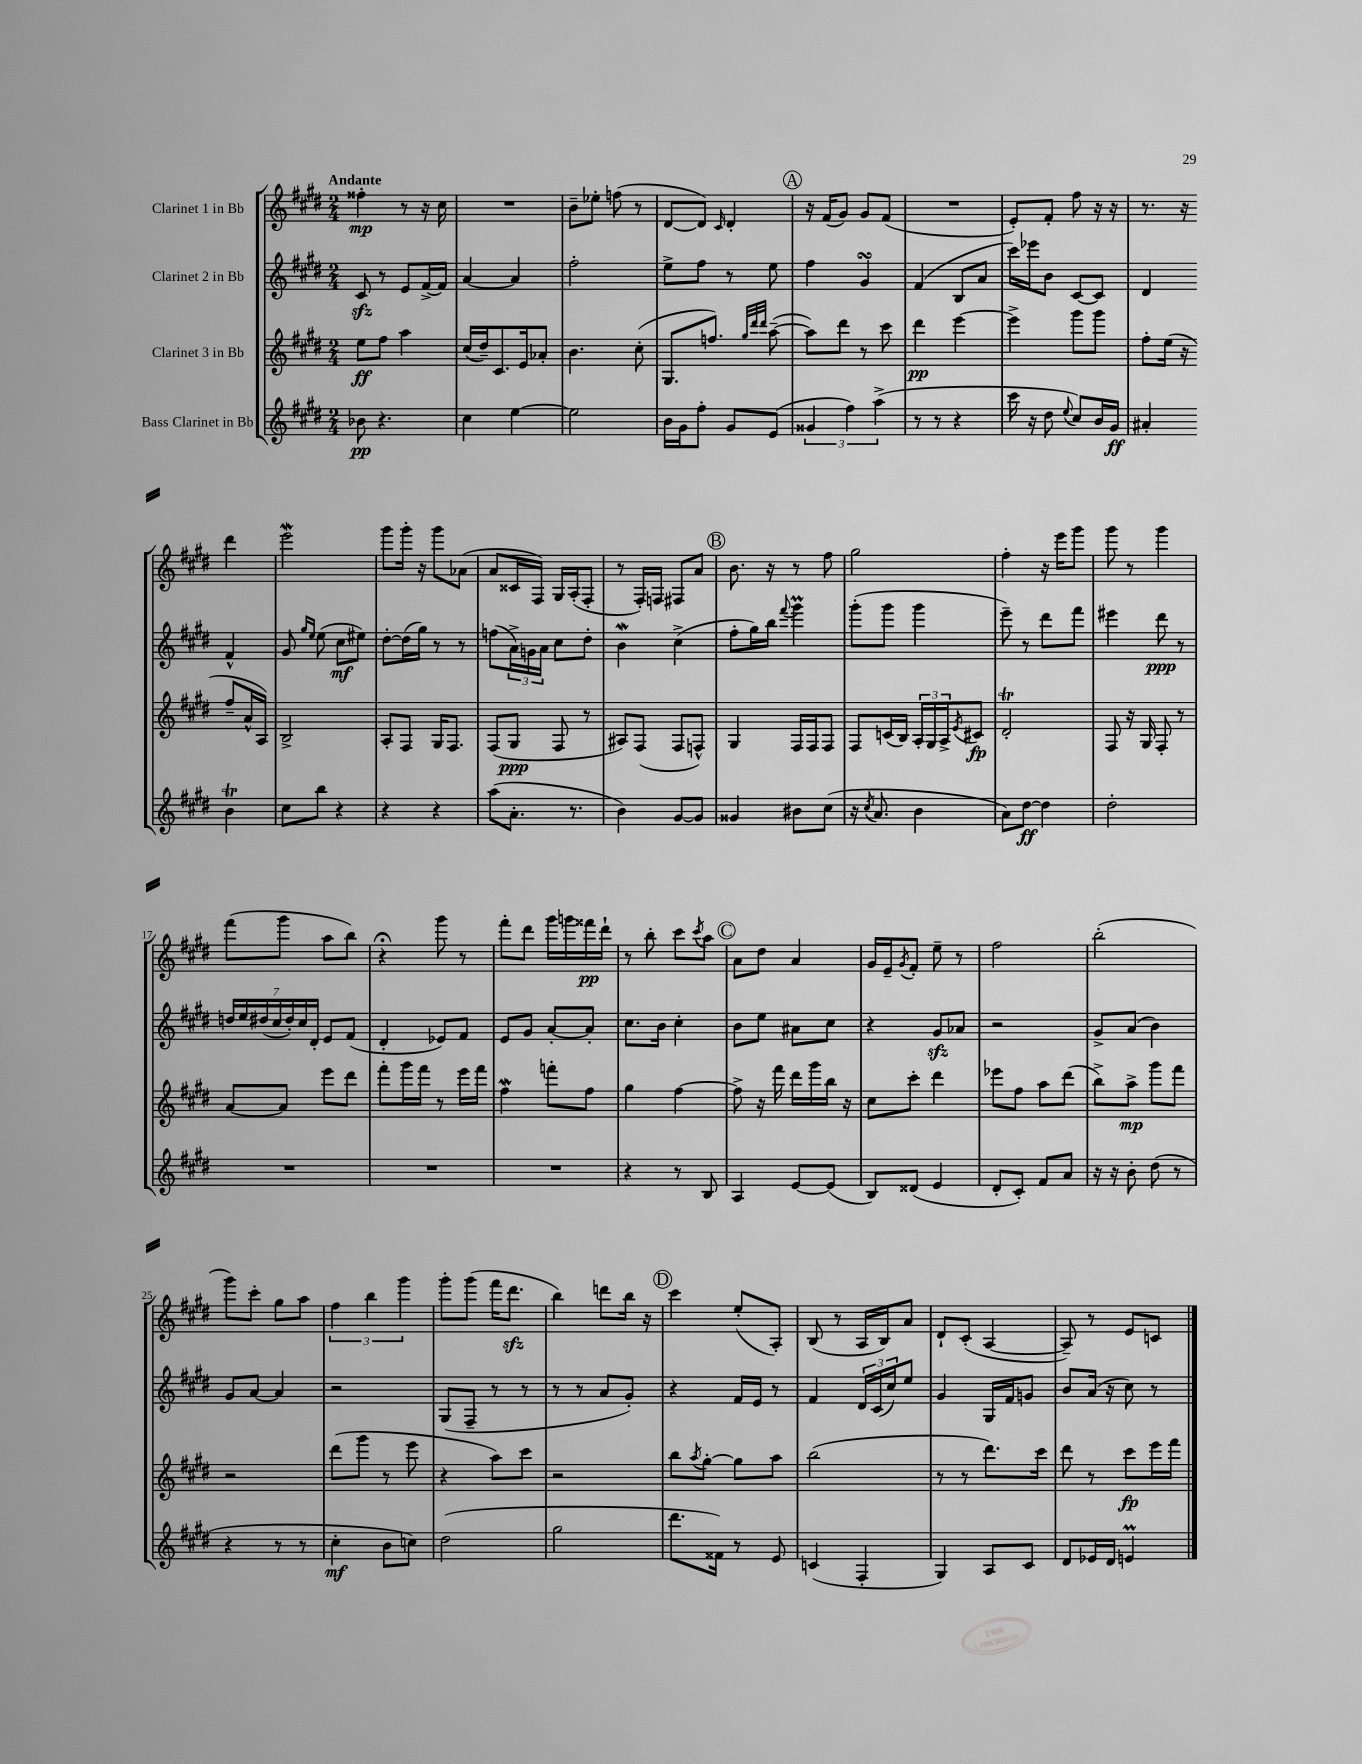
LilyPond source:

<<
\new StaffGroup <<
\new Staff = "s0" \with { instrumentName = "Clarinet 1 in Bb" } {
    \clef treble \key e \major \numericTimeSignature \time 2/4 \tempo "Andante"
    fisis''4-.\mp r8 r16 cis''16 |
    R2 |
    b'8-- ees''8-. f''8( r8 |
    dis'8~ dis'8) \grace { cis'16 } dis'4-. |
    \mark \markup { \circle "A" } r16 fis'16( gis'8) gis'8 fis'8( |
    R2 |
    e'8-.) fis'8-. fis''8 r16 r16 |
    r8. r16 dis'''4 |
    e'''2\mordent |
    gis'''8 gis'''16-. r16 gis'''8 aes'8( |
    a'8 cisis'16 fis16) gis16 a16-.( fis8-. |
    r8 fis16-.) f16 fis8 a'8 |
    \mark \markup { \circle "B" } b'8. r16 r8 fis''8 |
    gis''2 |
    fis''4-. r16 e'''16 gis'''8 |
    gis'''8 r8 gis'''4 |
    fis'''8( gis'''8 a''8 b''8) |
    r4\fermata gis'''8 r8 |
    fis'''8-. dis'''8 gis'''16 g'''16 fisis'''16\pp dis'''16-! |
    r8 b''8-. cis'''8 \acciaccatura { cis'''8 } a''8 |
    \mark \markup { \circle "C" } a'8 dis''8 a'4 |
    gis'16 e'16-- \acciaccatura { gis'8 } fis'8-. e''8-- r8 |
    fis''2 |
    b''2-.( |
    gis'''8) cis'''8-. gis''8 a''8 |
    \tuplet 3/2 { fis''4 b''4 gis'''4 } |
    gis'''8-. gis'''8( fis'''16 dis'''8.\sfz |
    b''4) d'''8 b''16 r16 |
    \mark \markup { \circle "D" } cis'''4 e''8-.( a8-.) |
    b8( r8 a16 b16) a'8 |
    dis'8-! cis'8-.( a4~ |
    a8--) r8 e'8 c'8 \bar "|." |
}
\new Staff = "s1" \with { instrumentName = "Clarinet 2 in Bb" } {
    \clef treble \key e \major \numericTimeSignature \time 2/4
    cis'8\sfz r8 e'8 fis'16~-> fis'16 |
    a'4~ a'4 |
    fis''2-. |
    e''8-> fis''8 r8 e''8 |
    \mark \markup { \circle "A" } fis''4 gis'4\turn |
    fis'4( b8 a'8 |
    cis'''16) ees'''16 b'8 cis'8~ cis'8 |
    dis'4 fis'4-^ |
    gis'8 \grace { gis''16 e''16 } e''8( cis''8\mf eis''8) |
    dis''8~-. dis''16( gis''16) r8 r8 |
    f''8( \tuplet 3/2 { a'16->) g'16 a'16 } cis''8 dis''8-. |
    b'4\mordent cis''4->( |
    \mark \markup { \circle "B" } fis''8-. gis''16) b''16 \appoggiatura { fis'''8 } gis'''4\prall |
    gis'''8-.( gis'''8 gis'''4 |
    e'''8--) r8 dis'''8 fis'''8 |
    eis'''4 dis'''8\ppp r8 |
    \tuplet 7/4 { d''16 e''16 dis''16( cis''16 dis''16-.) cis''16 dis'16-. } e'8 fis'8( |
    dis'4-. ees'8) fis'8 |
    e'8 gis'8 a'8~-. a'8-. |
    cis''8. b'16 cis''4-. |
    \mark \markup { \circle "C" } b'8 e''8 ais'8 cis''8 |
    r4 gis'8\sfz aes'8 |
    r2 |
    gis'8-> a'8( b'4) |
    gis'8 a'8~ a'4 |
    r2 |
    gis8( fis8-- r8 r8 |
    r8 r8 a'8 gis'8-.) |
    \mark \markup { \circle "D" } r4 fis'16 e'16 r8 |
    fis'4 \tuplet 3/2 { dis'16 cis'16( cis''16) } e''8 |
    gis'4 gis16 fis'16 g'8 |
    b'8 a'16( r16 cis''8) r8 \bar "|." |
}
\new Staff = "s2" \with { instrumentName = "Clarinet 3 in Bb" } {
    \clef treble \key e \major \numericTimeSignature \time 2/4
    e''8\ff fis''8 a''4 |
    cis''16( dis''16--) cis'8. e'16 aes'8-. |
    b'4. cis''8-.( |
    gis8. f''8.) \grace { gis''32 dis'''32 dis'''32 } a''8~--( |
    \mark \markup { \circle "A" } a''8) dis'''8 r8 cis'''8 |
    dis'''4\pp e'''4~ |
    e'''4-> gis'''8 gis'''8 |
    fis''8-. e''16( r16 fis''8-- a'16-^ a16) |
    b2-> |
    a8-. fis8 gis16 fis8. |
    fis8( gis8\ppp fis8 r8 |
    ais8) fis8( fis8 f8-^) |
    \mark \markup { \circle "B" } gis4 fis16 fis16 fis8 |
    fis8 c'16( b16) \tuplet 3/2 { a16-. gis16 a16-> } \acciaccatura { e'8 } cis'8\fp |
    dis'2-.\trill |
    fis8 r16 gis16 fis8-. r8 |
    a'8~ a'8 e'''8 dis'''8 |
    fis'''8-. gis'''16 fis'''16 r8 e'''16 fis'''16 |
    fis''4\mordent f'''8-. fis''8 |
    gis''4 fis''4~ |
    \mark \markup { \circle "C" } fis''8-> r16 fis'''16 dis'''16 gis'''16 b''16 r16 |
    cis''8 cis'''8-. dis'''4 |
    ees'''8 fis''8 a''8 dis'''8( |
    b''8->) a''8->\mp gis'''8 fis'''8 |
    r2 |
    dis'''8( gis'''8 r8 e'''8 |
    r4 a''8) cis'''8 |
    r2 |
    \mark \markup { \circle "D" } b''8 \acciaccatura { a''8 } gis''8~-. gis''8 a''8 |
    b''2( |
    r8 r8 dis'''8.) cis'''16 |
    dis'''8 r8 cis'''8\fp e'''16 fis'''16 \bar "|." |
}
\new Staff = "s3" \with { instrumentName = "Bass Clarinet in Bb" } {
    \clef treble \key e \major \numericTimeSignature \time 2/4
    bes'8\pp r4. |
    cis''4 e''4~ |
    e''2 |
    b'16 gis'16 fis''8-. gis'8 e'8( |
    \mark \markup { \circle "A" } \tuplet 3/2 { gisis'4 fis''4) a''4->( } |
    r8 r8 r4 |
    cis'''16 r16 dis''8 \appoggiatura { e''8 } cis''8) b'16 gis'16\ff |
    ais'4-. b'4\trill |
    cis''8 b''8 r4 |
    r4 r4 |
    a''8( a'8.-. r8. |
    b'4) gis'8~ gis'8 |
    \mark \markup { \circle "B" } gisis'4 bis'8 cis''8( |
    r16 \acciaccatura { cis''8 } a'8. b'4 |
    a'8) dis''8~\ff dis''4 |
    dis''2-. |
    R2 |
    R2 |
    R2 |
    r4 r8 b8 |
    \mark \markup { \circle "C" } a4 e'8~ e'8( |
    b8) disis'8( e'4 |
    dis'8-. cis'8-.) fis'8 a'8 |
    r16 r16 b'8-. dis''8( r8 |
    r4 r8 r8 |
    cis''4-.\mf b'8 c''8) |
    dis''2( |
    gis''2 |
    \mark \markup { \circle "D" } dis'''8. fisis'16) r8 e'8 |
    c'4( fis4-. |
    gis4) a8 cis'8 |
    dis'8 ees'16 dis'16 e'4\prall \bar "|." |
}
>>
>>
